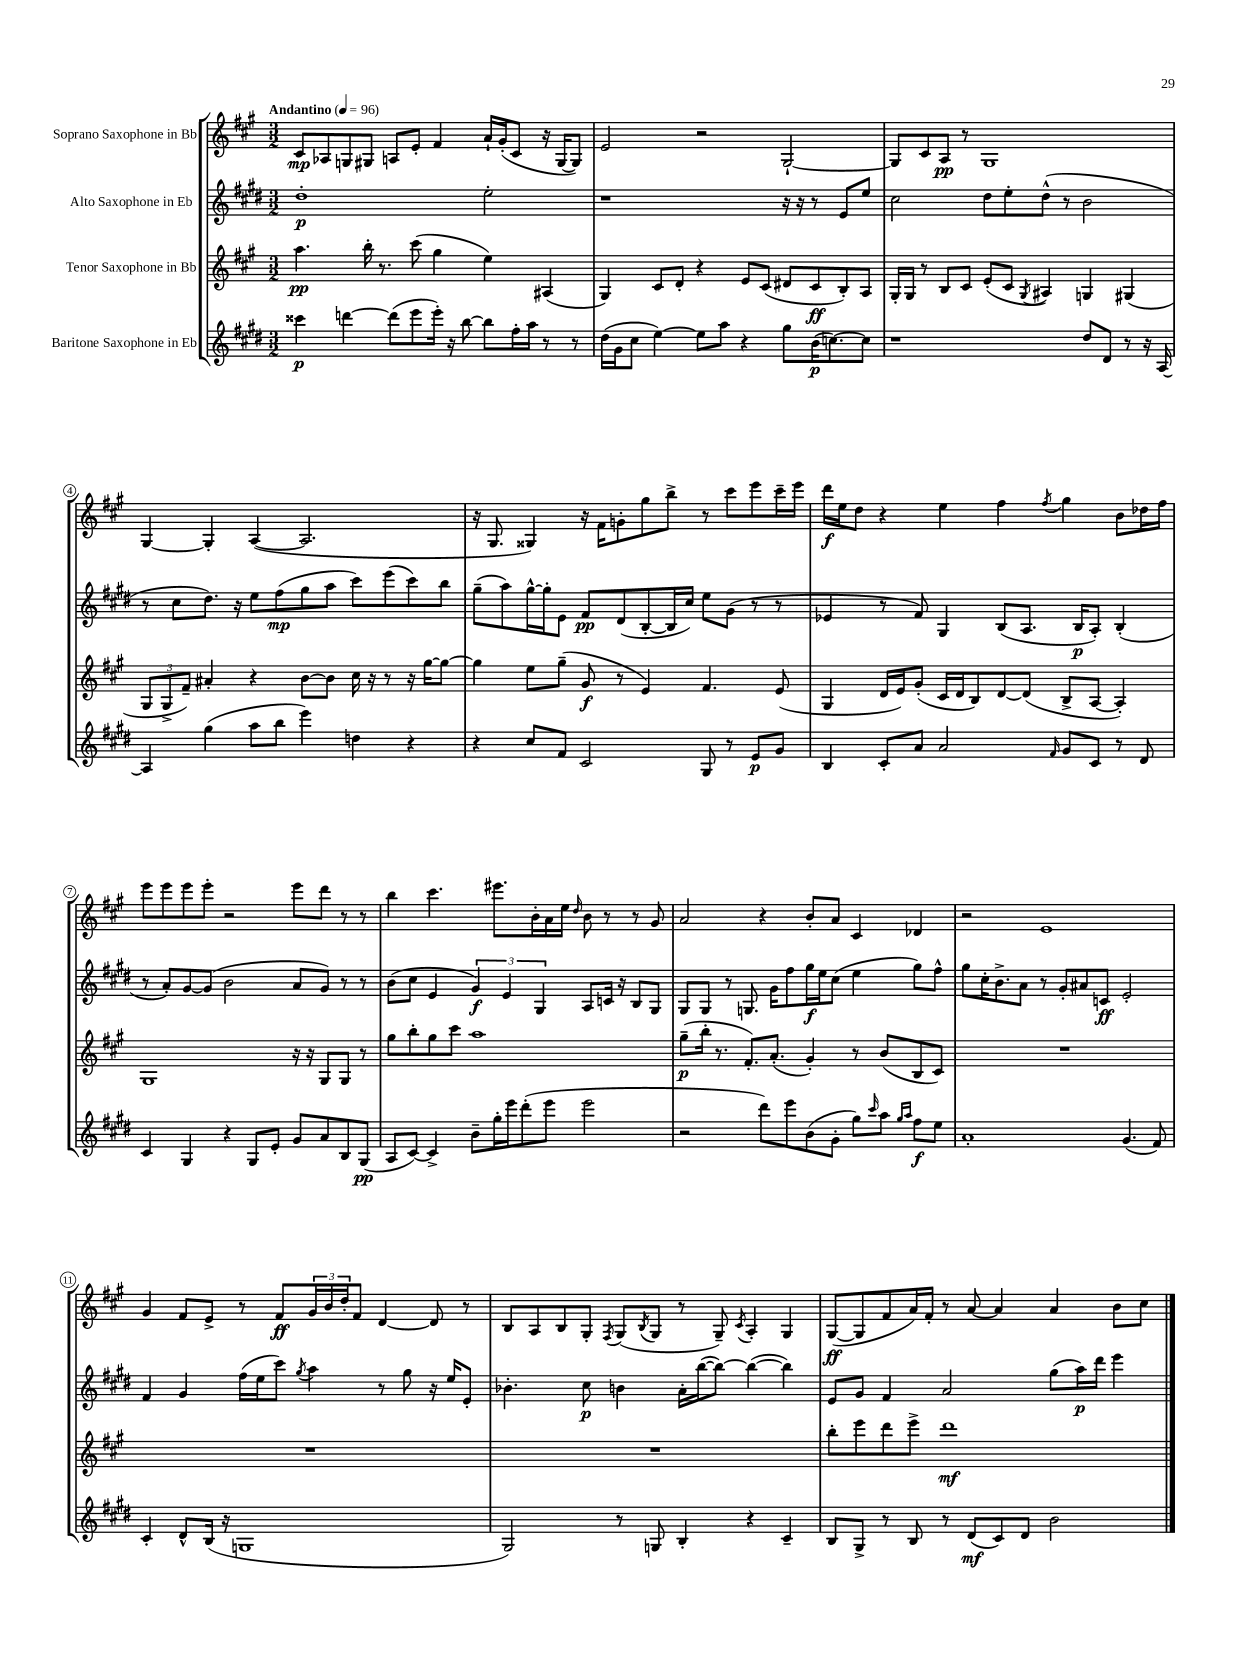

**kern	**dynam	**kern	**dynam	**kern	**dynam	**kern	**dynam
*part4	*part4	*part3	*part3	*part2	*part2	*part1	*part1
*staff4	*staff4	*staff3	*staff3	*staff2	*staff2	*staff1	*staff1
*I"Baritone Saxophone in Eb	*	*I"Tenor Saxophone in Bb	*	*I"Alto Saxophone in Eb	*	*I"Soprano Saxophone in Bb	*
*clefG2	*	*clefG2	*	*clefG2	*	*clefG2	*
*k[f#c#g#d#]	*	*k[f#c#g#]	*	*k[f#c#g#d#]	*	*k[f#c#g#]	*
*M3/2	*	*M3/2	*	*M3/2	*	*M3/2	*
*MM96	*	*MM96	*	*MM96	*	*MM96	*
=1	=1	=1	=1	=1	=1	=1	=1
!	!	!	!	!	!	!LO:TX:a:B:t=Andantino	!
4ccc##X\	p	4.aa\	pp	1dd#'	p	8c#/L	mp
.	.	.	.	.	.	8A-X/	.
[4dddn\	.	.	.	.	.	8Gn/	.
.	.	16bb'\	.	.	.	8G#X/J	.
.	.	8.r	.	.	.	.	.
(8ddd\L]	.	.	.	.	.	8An/L	.
8eee\	.	(8ccc#\	.	.	.	8e'/J	.
16eee'\Jk)	.	4gg#\	.	.	.	4f#/	.
16r	.	.	.	.	.	.	.
[8bb\	.	.	.	.	.	.	.
8bb\L]	.	4ee\)	.	2ee'\	.	16a`/LL	.
.	.	.	.	.	.	(16g#'/J	.
16ff#'\L	.	.	.	.	.	8c#/J	.
16aa\JJ	.	.	.	.	.	.	.
8r	.	(4A#X/	.	.	.	16r	.
.	.	.	.	.	.	[16G#/KL	.
8r	.	.	.	.	.	8G#/J])	.
=2	=2	=2	=2	=2	=2	=2	=2
(16dd#\LL	.	4G#/)	.	1r	.	2e/	.
16g#\J	.	.	.	.	.	.	.
8cc#\J	.	.	.	.	.	.	.
[4ee\)	.	8c#/L	.	.	.	.	.
.	.	8d'/J	.	.	.	.	.
8ee\L]	.	4r	.	.	.	2r	.
8aa\J	.	.	.	.	.	.	.
4r	.	8e/L	.	.	.	.	.
.	.	(8c#/J	.	.	.	.	.
8gg#\L	.	8d#X/L	.	16r	.	[2G#`/	.
.	.	.	.	16r	.	.	.
(16b\K	p	8c#/	ff	8r	.	.	.
[8.ccn\)	.	.	.	.	.	.	.
.	.	8B'/)	.	8e/L	.	.	.
8cc\J]	.	8A/J	.	8ee/J	.	.	.
=3	=3	=3	=3	=3	=3	=3	=3
1r	.	16G#'/LL	.	2cc#\	.	8G#/L]	.
.	.	16G#/JJ	.	.	.	.	.
.	.	8r	.	.	.	8c#/	.
.	.	8B/L	.	.	.	8A/J	pp
.	.	8c#/J	.	.	.	8r	.
.	.	(8e'/L	.	8dd#\L	.	1G#	.
.	.	8c#/J	.	8ee'\	.	.	.
.	.	8qG#/	.	.	.	.	.
.	.	4A#X/)	.	(8dd#^^\J	.	.	.
.	.	.	.	8r	.	.	.
8dd#/L	.	4Gn/	.	2b\	.	.	.
8d#/J	.	.	.	.	.	.	.
8r	.	(4G#X/	.	.	.	.	.
16r	.	.	.	.	.	.	.
[16A/	.	.	.	.	.	.	.
!!LO:LB:g=z
=4	=4	=4	=4	=4	=4	=4	=4
4A/]	.	12G#/L	.	8r	.	[4G#/	.
.	.	12G#^/	.	.	.	.	.
.	.	.	.	8cc#\L	.	.	.
.	.	12f#~/J)	.	.	.	.	.
(4gg#\	.	4a#X'/	.	8.dd#\J)	.	4G#'/]	.
.	.	.	.	16r	.	.	.
8aa\L	.	4r	.	8ee\L	.	([4A/	.
8bb\J	.	.	.	(8ff#\	mp	.	.
4eee\)	.	[8b\L	.	8gg#\	.	2.A/]	.
.	.	8b\J]	.	8aa\J	.	.	.
4ddn\	.	16cc#\	.	8ccc#\L)	.	.	.
.	.	16r	.	.	.	.	.
.	.	8r	.	(8eee\	.	.	.
4r	.	16r	.	8ccc#\)	.	.	.
.	.	[16gg#\KL	.	.	.	.	.
.	.	8gg#\J_	.	8bb\J	.	.	.
=5	=5	=5	=5	=5	=5	=5	=5
4r	.	4gg#\]	.	(8gg#~\L	.	16r	.
.	.	.	.	.	.	8.G#/	.
.	.	.	.	8aa\)	.	.	.
8cc#/L	.	8ee\L	.	[16gg#^^\L	.	4G##X/)	.
.	.	.	.	16gg#'\J]	.	.	.
8f#/J	.	(8gg#~\J	.	8e\J	.	.	.
2c#/	.	8g#/	f	8f#/L	pp	16r	.
.	.	.	.	.	.	16f#\KL	.
.	.	8r	.	(8d#/	.	8gn'\	.
.	.	4e/)	.	[8B'/	.	8gg#\	.
.	.	.	.	16B/L]	.	8bb^\J	.
.	.	.	.	16cc#/JJ)	.	.	.
8G#/	.	4.f#/	.	8ee\L	.	8r	.
8r	.	.	.	(8g#\J	.	8ccc#\L	.
8e/L	p	.	.	8r	.	8eee\	.
8g#/J	.	(8e/	.	8r	.	16ccc#~\L	.
.	.	.	.	.	.	16eee\JJ	.
=6	=6	=6	=6	=6	=6	=6	=6
4B/	.	4G#/	.	4e-X/	.	16ddd\LL	f
.	.	.	.	.	.	16ee\J	.
.	.	.	.	.	.	8dd\J	.
8c#'/L	.	16d/LL	.	8r	.	4r	.
.	.	16e/J)	.	.	.	.	.
8a/J	.	(8g#'/J	.	8f#/)	.	.	.
2a/	.	16c#/LL	.	4G#/	.	4ee\	.
.	.	16d/J	.	.	.	.	.
.	.	8B/)	.	.	.	.	.
.	.	[8d/	.	(8B/L	.	4ff#\	.
.	.	(8d/J]	.	8.A/J	.	.	.
16qqf#/	.	.	.	.	.	8qff#/	.
8g#/L	.	8B^/L	.	.	.	4gg#\	.
.	.	.	.	16B/KL	p	.	.
8c#/J	.	[8A/J	.	8A'/J)	.	.	.
8r	.	4A'/])	.	(4B'/	.	8b\L	.
8d#/	.	.	.	.	.	16dd-X\L	.
.	.	.	.	.	.	16ff#\JJ	.
!!LO:LB:g=z
=7	=7	=7	=7	=7	=7	=7	=7
4c#/	.	1G#	.	8r	.	8eee\L	.
.	.	.	.	8a'/L)	.	8eee\	.
4G#/	.	.	.	[8g#/	.	8eee\	.
.	.	.	.	(8g#/J]	.	8eee'\J	.
4r	.	.	.	2b\	.	2r	.
8G#/L	.	.	.	.	.	.	.
8e'/J	.	.	.	.	.	.	.
8g#/L	.	16r	.	8a/L	.	8eee\L	.
.	.	16r	.	.	.	.	.
8a/	.	8G#/L	.	8g#/J)	.	8ddd\J	.
8B/	.	8G#/J	.	8r	.	8r	.
(8G#/J	pp	8r	.	8r	.	8r	.
=8	=8	=8	=8	=8	=8	=8	=8
8A/L	.	8gg#\L	.	(8b\L	.	4bb\	.
[8c#/J)	.	8bb'\	.	8cc#\J	.	.	.
4c#^/]	.	8gg#\	.	4e/	.	4.ccc#\	.
.	.	8ccc#\J	.	.	.	.	.
8b~\L	.	1aa	.	6g#/)	f	.	.
16gg#'\L	.	.	.	.	.	8.eee#X\L	.
.	.	.	.	6e/	.	.	.
16eee\J	.	.	.	.	.	.	.
(8ddd#'\	.	.	.	.	.	.	.
.	.	.	.	.	.	16b'\L	.
.	.	.	.	6G#/	.	.	.
8eee\J	.	.	.	.	.	16a\	.
.	.	.	.	.	.	16ee\JJ	.
.	.	.	.	.	.	16qqdd/	.
2eee\	.	.	.	8A/L	.	8b\	.
.	.	.	.	16cn/Jk	.	8r	.
.	.	.	.	16r	.	.	.
.	.	.	.	8B/L	.	8r	.
.	.	.	.	8G#/J	.	8g#/	.
=9	=9	=9	=9	=9	=9	=9	=9
2r	.	(8gg#~\L	p	8G#/L	.	2a/	.
.	.	16bb'\Jk	.	8G#/J	.	.	.
.	.	8.r	.	.	.	.	.
.	.	.	.	8r	.	.	.
.	.	8.f#'/L)	.	8.Gn/	.	.	.
8ddd#\L)	.	.	.	.	.	4r	.
.	.	(8.a'/J	.	16g#\KL	.	.	.
8eee\	.	.	.	8ff#\	.	.	.
(8b\	.	4g#'/)	.	16gg#\L	f	8b'/L	.
.	.	.	.	16ee\J	.	.	.
8g#'\J	.	.	.	(8cc#\J	.	8a/J	.
8gg#\L)	.	8r	.	4ee\	.	4c#/	.
16qqccc#/	.	.	.	.	.	.	.
8aa\J	.	(8b/L	.	.	.	.	.
16qqgg#/LL	.	.	.	.	.	.	.
16qqaa/JJ	.	.	.	.	.	.	.
8ff#\L	f	8B/	.	8gg#\L)	.	4d-X/	.
8ee\J	.	8c#/J)	.	8ff#^^\J	.	.	.
=10	=10	=10	=10	=10	=10	=10	=10
1a'	.	1.r	.	8gg#\L	.	2r	.
.	.	.	.	16cc#'\K	.	.	.
.	.	.	.	8.b^\	.	.	.
.	.	.	.	8a\J	.	.	.
.	.	.	.	8r	.	1e	.
.	.	.	.	8g#'/L	.	.	.
.	.	.	.	8a#X/	.	.	.
.	.	.	.	8cn/J	ff	.	.
(4.g#/	.	.	.	2e'/	.	.	.
8f#/)	.	.	.	.	.	.	.
!!LO:LB:g=z
=11	=11	=11	=11	=11	=11	=11	=11
4c#'/	.	1.r	.	4f#/	.	4g#/	.
8d#^^/L	.	.	.	4g#/	.	8f#/L	.
(16B/Jk	.	.	.	.	.	8e^/J	.
16r	.	.	.	.	.	.	.
1Gn	.	.	.	(16ff#\LL	.	8r	.
.	.	.	.	16ee\J	.	.	.
.	.	.	.	8ccc#\J)	.	8f#/L	ff
.	.	.	.	8qgg#/	.	.	.
.	.	.	.	4aa\	.	24g#/L	.
.	.	.	.	.	.	24b/	.
.	.	.	.	.	.	24dd'/J	.
.	.	.	.	.	.	8f#/J	.
.	.	.	.	8r	.	[4d/	.
.	.	.	.	8gg#\	.	.	.
.	.	.	.	16r	.	8d/]	.
.	.	.	.	16ee/KL	.	.	.
.	.	.	.	8e'/J	.	8r	.
=12	=12	=12	=12	=12	=12	=12	=12
2G#/)	.	1.r	.	4.b-X'\	.	8B/L	.
.	.	.	.	.	.	8A/	.
.	.	.	.	.	.	8B/	.
.	.	.	.	8cc#\	p	8G#'/J	.
.	.	.	.	.	.	8qF#/	.
8r	.	.	.	4bn\	.	(8G#/L	.
.	.	.	.	.	.	8qB/	.
8Gn/	.	.	.	.	.	8G#/J	.
4B'/	.	.	.	16a'\LL	.	8r	.
.	.	.	.	([16bb\J	.	.	.
.	.	.	.	8bb\J_)	.	8G#~/)	.
.	.	.	.	.	.	8qc#/	.
4r	.	.	.	(4bb\_	.	4A'/	.
4c#~/	.	.	.	4bb\])	.	4G#/	.
=13	=13	=13	=13	=13	=13	=13	=13
8B/L	.	8bb'\L	.	8e/L	.	([8G#/L	ff
8G#^/J	.	8eee\	.	8g#/J	.	8G#/]	.
8r	.	8ddd\	.	4f#/	.	8f#/	.
8B/	.	8eee^\J	.	.	.	16a/L)	.
.	.	.	.	.	.	16f#'/JJ	.
8r	.	1ddd	mf	2a/	.	8r	.
(8d#/L	mf	.	.	.	.	[8a/	.
8c#/)	.	.	.	.	.	4a/]	.
8d#/J	.	.	.	.	.	.	.
2b\	.	.	.	(8gg#\L	.	4a/	.
.	.	.	.	16aa\L)	p	.	.
.	.	.	.	16ddd#\JJ	.	.	.
.	.	.	.	4eee\	.	8b\L	.
.	.	.	.	.	.	8cc#\J	.
==	==	==	==	==	==	==	==
*-	*-	*-	*-	*-	*-	*-	*-
